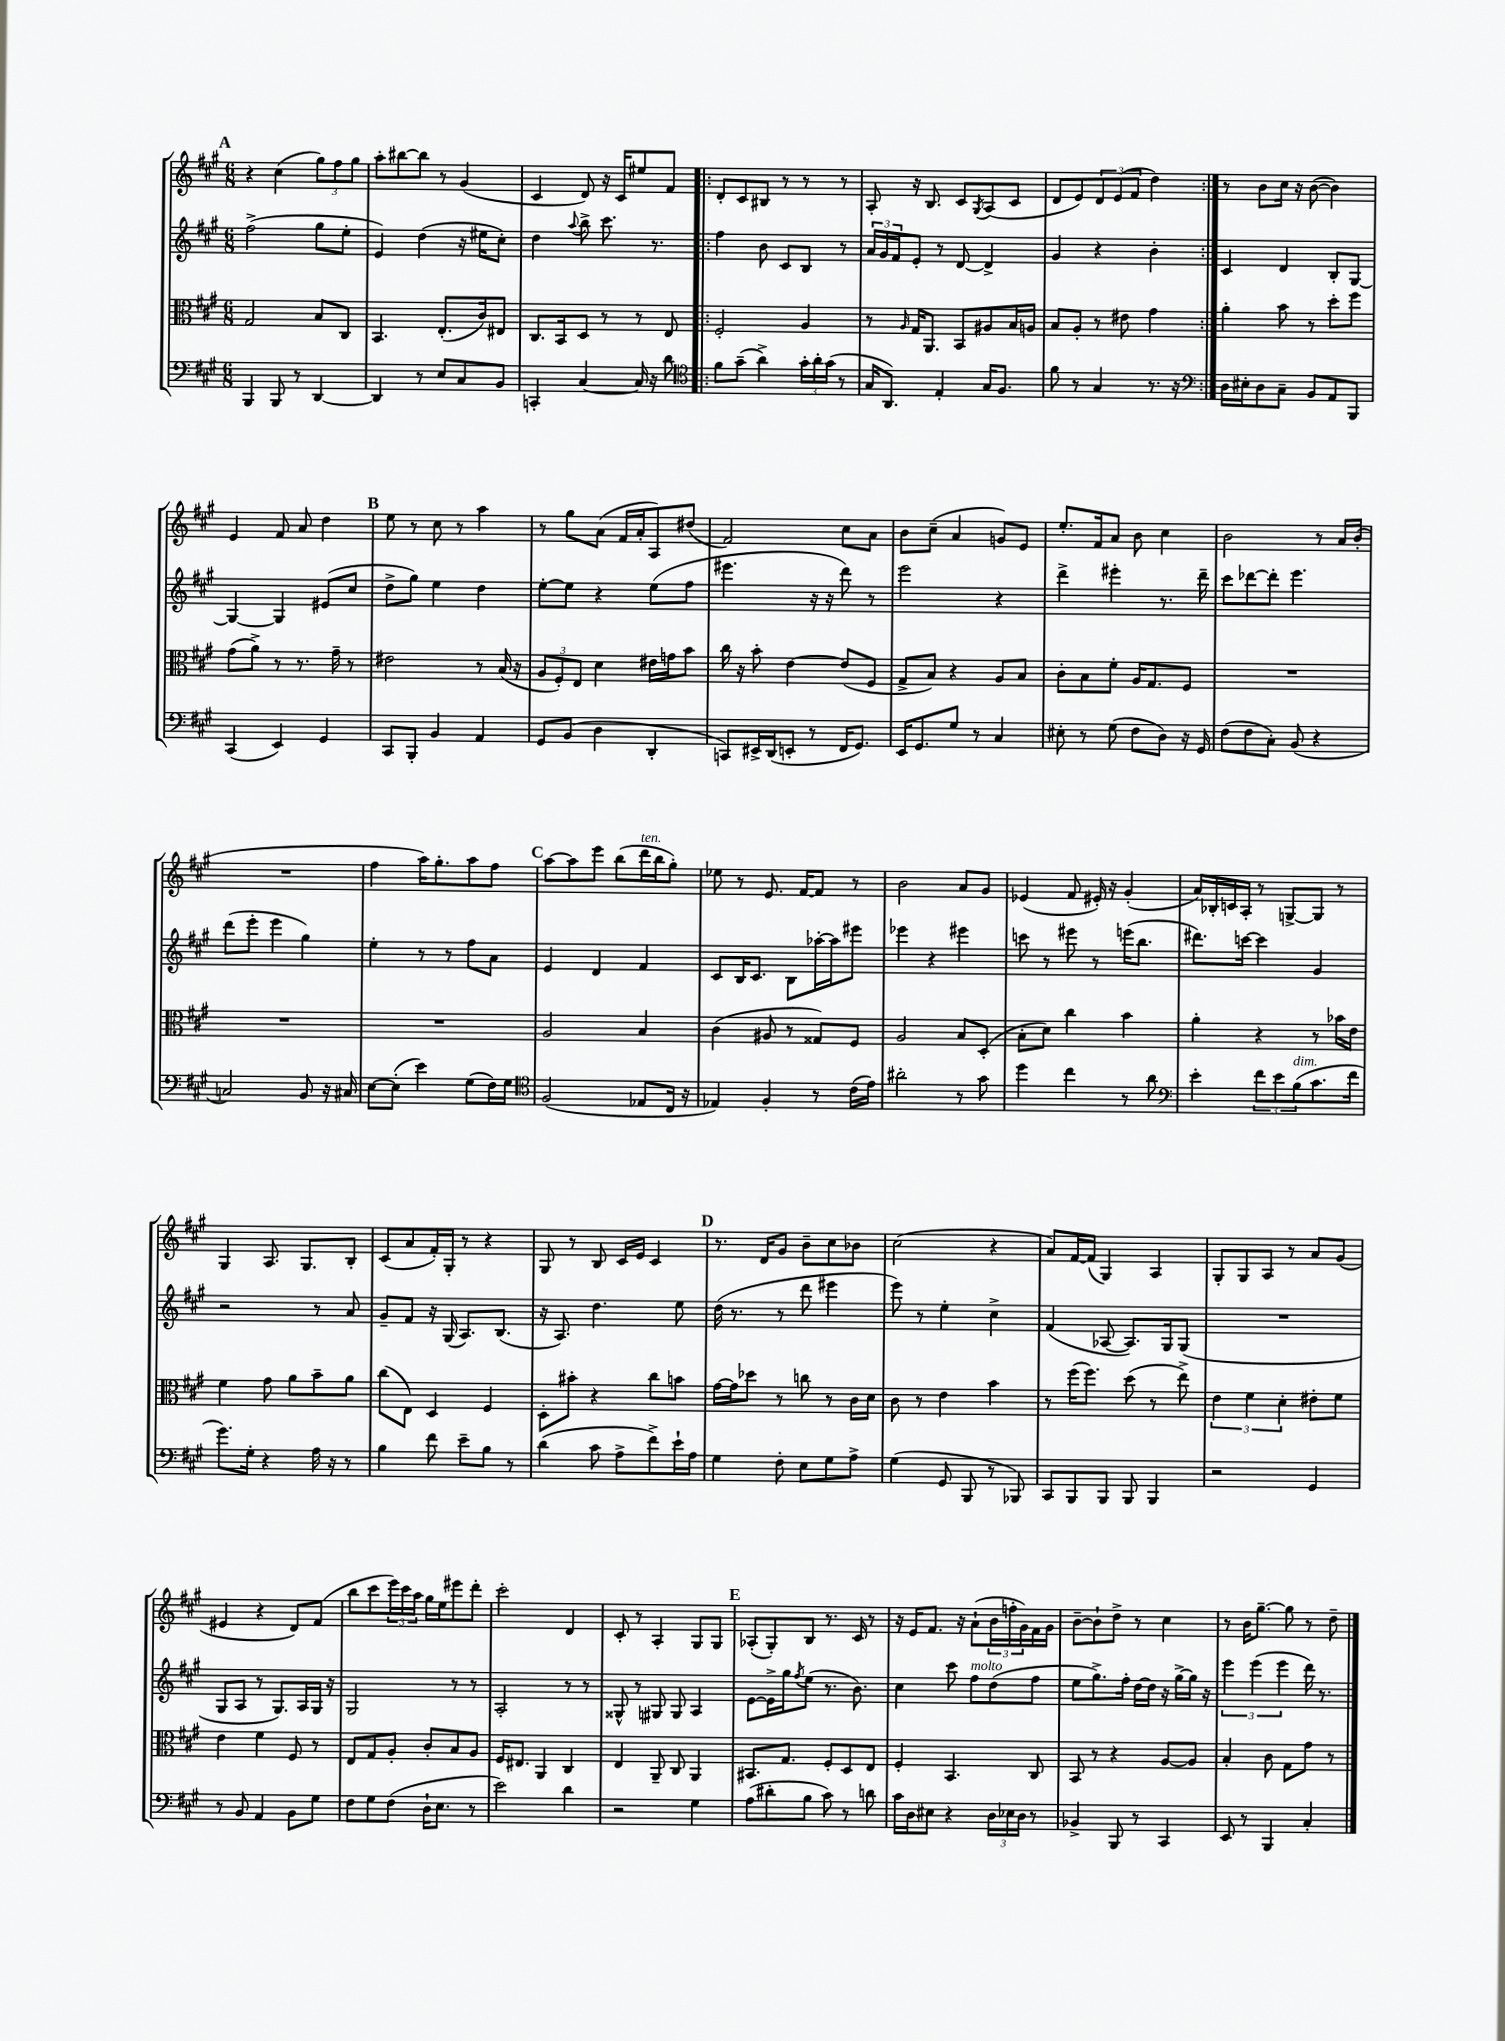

**kern	**kern	**kern	**kern
*staff4	*staff3	*staff2	*staff1
*clefF4	*clefC3	*clefG2	*clefG2
*k[f#c#g#]	*k[f#c#g#]	*k[f#c#g#]	*k[f#c#g#]
*M6/8	*M6/8	*M6/8	*M6/8
4BBB/	2G#/	(2ff#^\	4r
8BBB/	.	.	(4cc#\
8r	.	.	.
[4DD/	8B/L	8gg#\L	12gg#\L)
.	.	.	12ff#\
.	8C#/J	8ee'\J	.
.	.	.	12gg#\J
=	=	=	=
4DD/]	4.BB/	4e/)	8aa'\L
.	.	.	[8bb#\
8r	.	(4dd\	8bb#\]J
8E/L	(8.E'/L	.	8r
8C#/	.	16r	(4g#/
.	16c#/k)	16ee#\LK	.
8BB/J	8E#/J	8cc#'\J)	.
=	=	=	=
4CC'/	8.C#/L	4dd\	4c#/
.	16BB/k	.	.
.	.	8qqaa/	.
[4C#/	8D/J	8bb^\	8d/)
.	8r	8.ccc#\	16r
.	.	.	16c#/LK
16C#/]	8r	.	8ee#/
16r	.	8.r	.
8d\	8E/	.	8f#/J
=!|:	=!|:	=!|:	=!|:
*clefC4	*	*	*
8f#\L	2F#'/	4ff#\	8d'/L
(8g#~\J	.	.	8c#/
4a^\)	.	8b\	8B#/J
.	.	8c#/L	8r
24g#'\LL	4A/	8B/J	8r
24a'\	.	.	.
(24g#\JJ	.	.	.
8r	.	8r	8r
=	=	=	=
16G#/LK	8r	24a/LL	8A'/
.	.	24g#/	.
8.AA/J)	.	.	.
.	.	24f#/J	.
.	16qqA/	.	.
.	16G#/LK	8e'/J	16r
.	8.AA/J	.	8.B/
4E'/	.	8r	.
.	8BB/L	[8d/	8c#/L
.	.	.	8qG#/
16G#/LK	8A#/	4d^/]	(8A/
8.F#/J	.	.	.
.	16B/L	.	8c#/J
.	16A/JJ	.	.
=	=	=	=
8f#\	8B/L	4g#/	8d/L
8r	8A'/J	.	8e/)
4G#/	8r	4r	12d/
.	.	.	(12e/
.	8e#\	.	.
.	.	.	12f#/J
8.r	4g#\	4b'\	4dd\)
16r	.	.	.
=:|!	=:|!	=:|!	=:|!
*clefF4	*	*	*
16D\LL	4a'\	4c#/	8r
16E#'\J	.	.	.
8D\	.	.	8b\L
8C#~\J	8b\	4d/	16cc#\Jk
.	.	.	16r
8BB/L	8r	.	([8b\
8AA/	8dd'\L	8B'/L	4b\])
8BBB/J	8ff#\J	[8G#/J	.
=	=	=	=
(4CC#/	(8g#\L	4G#/_	4e/
.	8a^\J)	.	.
4EE/)	8r	4G#/]	8f#/
.	8.r	.	8a/
4GG#/	.	(8e#/L	4dd\
.	16g#~\	.	.
.	8r	8cc#/J	.
=	=	=	=
8CC#/L	2e#\	8dd^\L	8ee\
8BBB'/J	.	8gg#\J)	8r
4BB/	.	4ee\	8cc#\
.	.	.	8r
4AA/	8r	4dd\	4aa\
.	(16B/	.	.
.	16r	.	.
=	=	=	=
8GG#/L	12A/L	[8ee'\L	8r
.	12F#'/)	.	.
(8BB/J	.	8ee\]J	8gg#\L
.	12E/J	.	.
4D\	4d\	4r	(8a\J
.	.	.	16f#/LL
.	.	.	16a'/J
4DD'/	16e#\LL	(8ee\L	8A/)
.	16g\J	.	.
.	8b\J	8ff#\J	(8dd#/J
=	=	=	=
8CC/L)	16cc#\	4.eee#\	2f#/)
.	16r	.	.
16EE#^/L	8b'\	.	.
(16DD/J	.	.	.
8EE'/J	[4e\	.	.
8r	.	16r	.
.	.	16r	.
16FF#/LK	(8e/]L	8ddd\)	8cc#\L
8.GG#/J)	.	.	.
.	8F#/J	8r	8a\J
=	=	=	=
16EE/LK	8G#^/L	2eee\	8b\L
8.GG#/	.	.	.
.	8B/J)	.	(8cc#~\J
8G#/J	4r	.	4a/
8r	.	.	.
4C#/	8A/L	4r	8g/L)
.	8B/J	.	8e/J
=	=	=	=
8E#'\	8c#'\L	4ddd^\	8.ee'/L
8r	8B\	.	.
.	.	.	16f#/k
(8G#\	8f#'\J	4eee#'\	8a/J
8F#\L	16A/LK	.	8b\
.	8.G#/	.	.
8D\J)	.	8.r	4cc#\
16r	8F#/J	.	.
16GG#/	.	16ddd~\	.
=	=	=	=
(8F#\L	2.r	8ccc#\L	2b\
8F#\	.	[8ddd-\	.
8C#'\J)	.	8ddd-'\]J	.
(8BB/	.	4.eee\	.
4r	.	.	8r
.	.	.	16a/LL
.	.	.	(16b'/JJ
=	=	=	=
2C/)	2.r	(8ddd\L	2.r
.	.	8eee'\J	.
.	.	4eee\	.
8BB/	.	4gg#\)	.
16r	.	.	.
16C#/	.	.	.
=	=	=	=
[8E\L	2.r	4ee'\	4ff#\
(8E'\]J	.	.	.
4e\)	.	8r	16aa\LK)
.	.	.	8.gg#'\
.	.	8r	.
(8G#\L	.	8ff#\L	8aa\
16F#\L)	.	8a\J	8ff#\J
16G#\JJ	.	.	.
=	=	=	=
*clefC4	*	*	*
(2F#/	2A/	4e/	[8aa\L
.	.	.	8aa\]
.	.	4d/	8eee\J
.	.	.	(8bb\L
8E-/L	4B/	4f#/	16ddd\L
.	.	.	16bb\J
16C#/Jk	.	.	8gg#'\J)
16r	.	.	.
=	=	=	=
4E-/)	(4c#\	8c#/L	8ee-\
.	.	16B/K	8r
.	.	8.c#/J	.
4F#'/	8A#/	.	8.e/
.	8r	8B\L	.
.	.	.	[16f#/LK
8r	8G##/L)	[16aa-'\L	8f#/]J
.	.	16aa-\]J	.
(16c#\LL	8F#/J	8eee#\J	8r
16e\JJ)	.	.	.
=	=	=	=
2a#'\	2A/	4eee-\	2b\
.	.	4r	.
8r	8B/L	4eee#\	8a/L
8g#\	(8D'/J	.	8g#/J
=	=	=	=
4dd\	8B'\L	8ccc\	(4e-/
.	8d\J)	8r	.
4cc#\	4cc#\	8eee#\	8f#/
.	.	8r	16e#'/)
.	.	.	16r
8r	4b\	(16eee\LK	(4g#'/
.	.	8.bb\J	.
8a\	.	.	.
=	=	=	=
*clefF4	*	*	*
4e'\	4a'\	8.ddd#\L)	16a/LL)
.	.	.	16B-'/
.	.	.	16c/
.	.	[16ccc\Jk	16A'/JJ
12f#\L	4r	4ccc\]	8r
12e\	.	.	.
.	.	.	[8G^/L
(12B\	.	.	.
8.c#\	8r	4g#/	8G/]J
.	16b-\LL	.	8r
16f#\Jk	16e\JJ	.	.
=	=	=	=
8.g#\L)	4f#\	2r	4G#/
16G#'\Jk	.	.	.
4r	8g#\	.	8.A/
.	8a\L	.	.
.	.	.	8.G#/L
16A\	8b~\	8r	.
16r	.	.	.
8r	8a\J	8a/	8B'/J
=	=	=	=
4B\	(8cc#\L	8g#~/L	(8c#/L
.	8E\J)	8f#/J	8a/
8f#\	4D/	16r	16f#'/L)
.	.	(16G#/	16G#'/JJ
8e~\L	.	8.A/L)	8r
8B\J	4F#/	.	4r
.	.	(8.B/J	.
8r	.	.	.
=	=	=	=
(4d\	8D'\L	16r	8G#/
.	.	8.A/)	.
.	8b#'\J	.	8r
8c#\	4r	4.dd\	8B/
8A^\L	.	.	16c#/LL
.	.	.	16e/JJ
8f#^\)	8cc#\L	.	4c#/
16e`\L	8b\J	8ee\	.
16A\JJ	.	.	.
=	=	=	=
4G#\	[16g#\LL	(16dd\	8.r
.	16g#\]J	8.r	.
.	8dd-\J	.	.
.	.	.	16d/LK
8F#'\	8r	8r	8g#/J
8E\L	8cc\	8ddd\	8b~\L
8G#\	8r	4eee#\	8cc#\
8A^\J	16c#\LL	.	8b-\J
.	16d\JJ	.	.
=	=	=	=
(4G#\	8c#\	8eee\)	(2cc#\
.	8r	8r	.
8GG#/	4e\	4ee'\	.
8BBB/	.	.	.
8r	4b\	4cc#^\	4r
8BBB-/)	.	.	.
=	=	=	=
8CC#/L	8r	(4f#/	8a/L)
8BBB/	(16ff#\LK	.	[16f#/L
.	8.ff#\J)	.	(16f#/]JJ
8BBB/J	.	[8A-/	4G#/)
8BBB/	(8dd\	8.A-/]L)	.
4BBB/	8r	.	4A/
.	.	16G#/k	.
.	8ee^\)	(8G#/J	.
=	=	=	=
2r	6e\	2.r	8G#'/L
.	.	.	8G#/
.	6f#\	.	.
.	.	.	8A/J
.	6d'\	.	.
.	.	.	8r
4GG#/	8e#'\L	.	8a/L
.	8f#\J	.	(8g#/J
=	=	=	=
8r	4e\	8G#/L	4e#/
8BB/	.	8A/J	.
4AA/	4f#\	8r	4r
.	.	8.G#/L)	.
8BB\L	8F#/	.	8d/L)
.	.	16A/L	.
8G#\J	8r	16G#/JJ	(8f#/J
.	.	16r	.
=	=	=	=
8F#\L	8E/L	2G#/	8bb\L
8G#\	8G#/	.	8ccc#\
(8F#\J	8A'/J	.	24eee\L)
.	.	.	24ccc#\
.	.	.	24aa\JJ
16D`\LK	8c#'/L	.	16gg#\LL
8.E\J	.	.	16ee\J
.	8B/	8r	8eee#\
8r	8A/J	8r	8ddd'\J
=	=	=	=
2e\)	16F#/LK	2A'/	2ccc#'\
.	8.E#/J	.	.
.	4AA/	.	.
4d\	4C#/	8r	4d/
.	.	8r	.
=	=	=	=
2r	4E/	8G##^^/	8c#'/
.	.	8r	8r
.	8AA~/	8G#/	4A'/
.	8C#/	8G#/	.
4G#\	4AA/	4A/	8G#/L
.	.	.	8G#/J
=	=	=	=
(8A\L	8.BB#/L	[8e\L	(8A-'/L
8d#'\	.	16e^\]L	8G#'/)
.	8.G#/J	16gg#\J	.
.	.	8qff#/	.
8B\J	.	(8ee\J	8B/J
8c#\)	8F#'/L	8.r	8.r
8r	8D/	.	.
.	.	8.b\)	16c#/
8d\	8E/J	.	8r
=	=	=	=
16c#\LL	4F#'/	4cc#\	16r
16D\J	.	.	16e/LK
8E#\J	.	.	8.f#/J
4r	4.BB/	8ccc#\	.
.	.	.	16r
.	.	8ff#\L	(8a`\L
24D\LL	.	(8dd\	24b\L
24E-\	.	.	24ff'\
24D\JJ	.	.	24g#\)
8r	8C#/	8ff#\J	16f#\
.	.	.	16g#\JJ
=	=	=	=
4BB-^/	8BB/	8ee\L	[8b~\L
.	8r	8.gg#^\)	8b`\]
8BBB/	4r	.	8dd^\J
.	.	16ff#'\Jk	.
8r	.	[16dd\LL	8r
.	.	16dd\]JJ	.
4CC#/	[8A/L	16r	4cc#\
.	.	[16gg#^\LL	.
.	8A/]J	16gg#\]JJ	.
.	.	16r	.
=	=	=	=
8EE/	4B'/	6eee\	8r
8r	.	.	16b\LK
.	.	(6eee\	.
.	.	.	[8.gg#~\J
4BBB/	8c#\	.	.
.	.	6eee\	.
.	8G#\L	.	8gg#\]
4C#'/	8g#\J	16ddd\)	8r
.	.	8.r	.
.	8r	.	8dd~\
==	==	==	==
*-	*-	*-	*-
